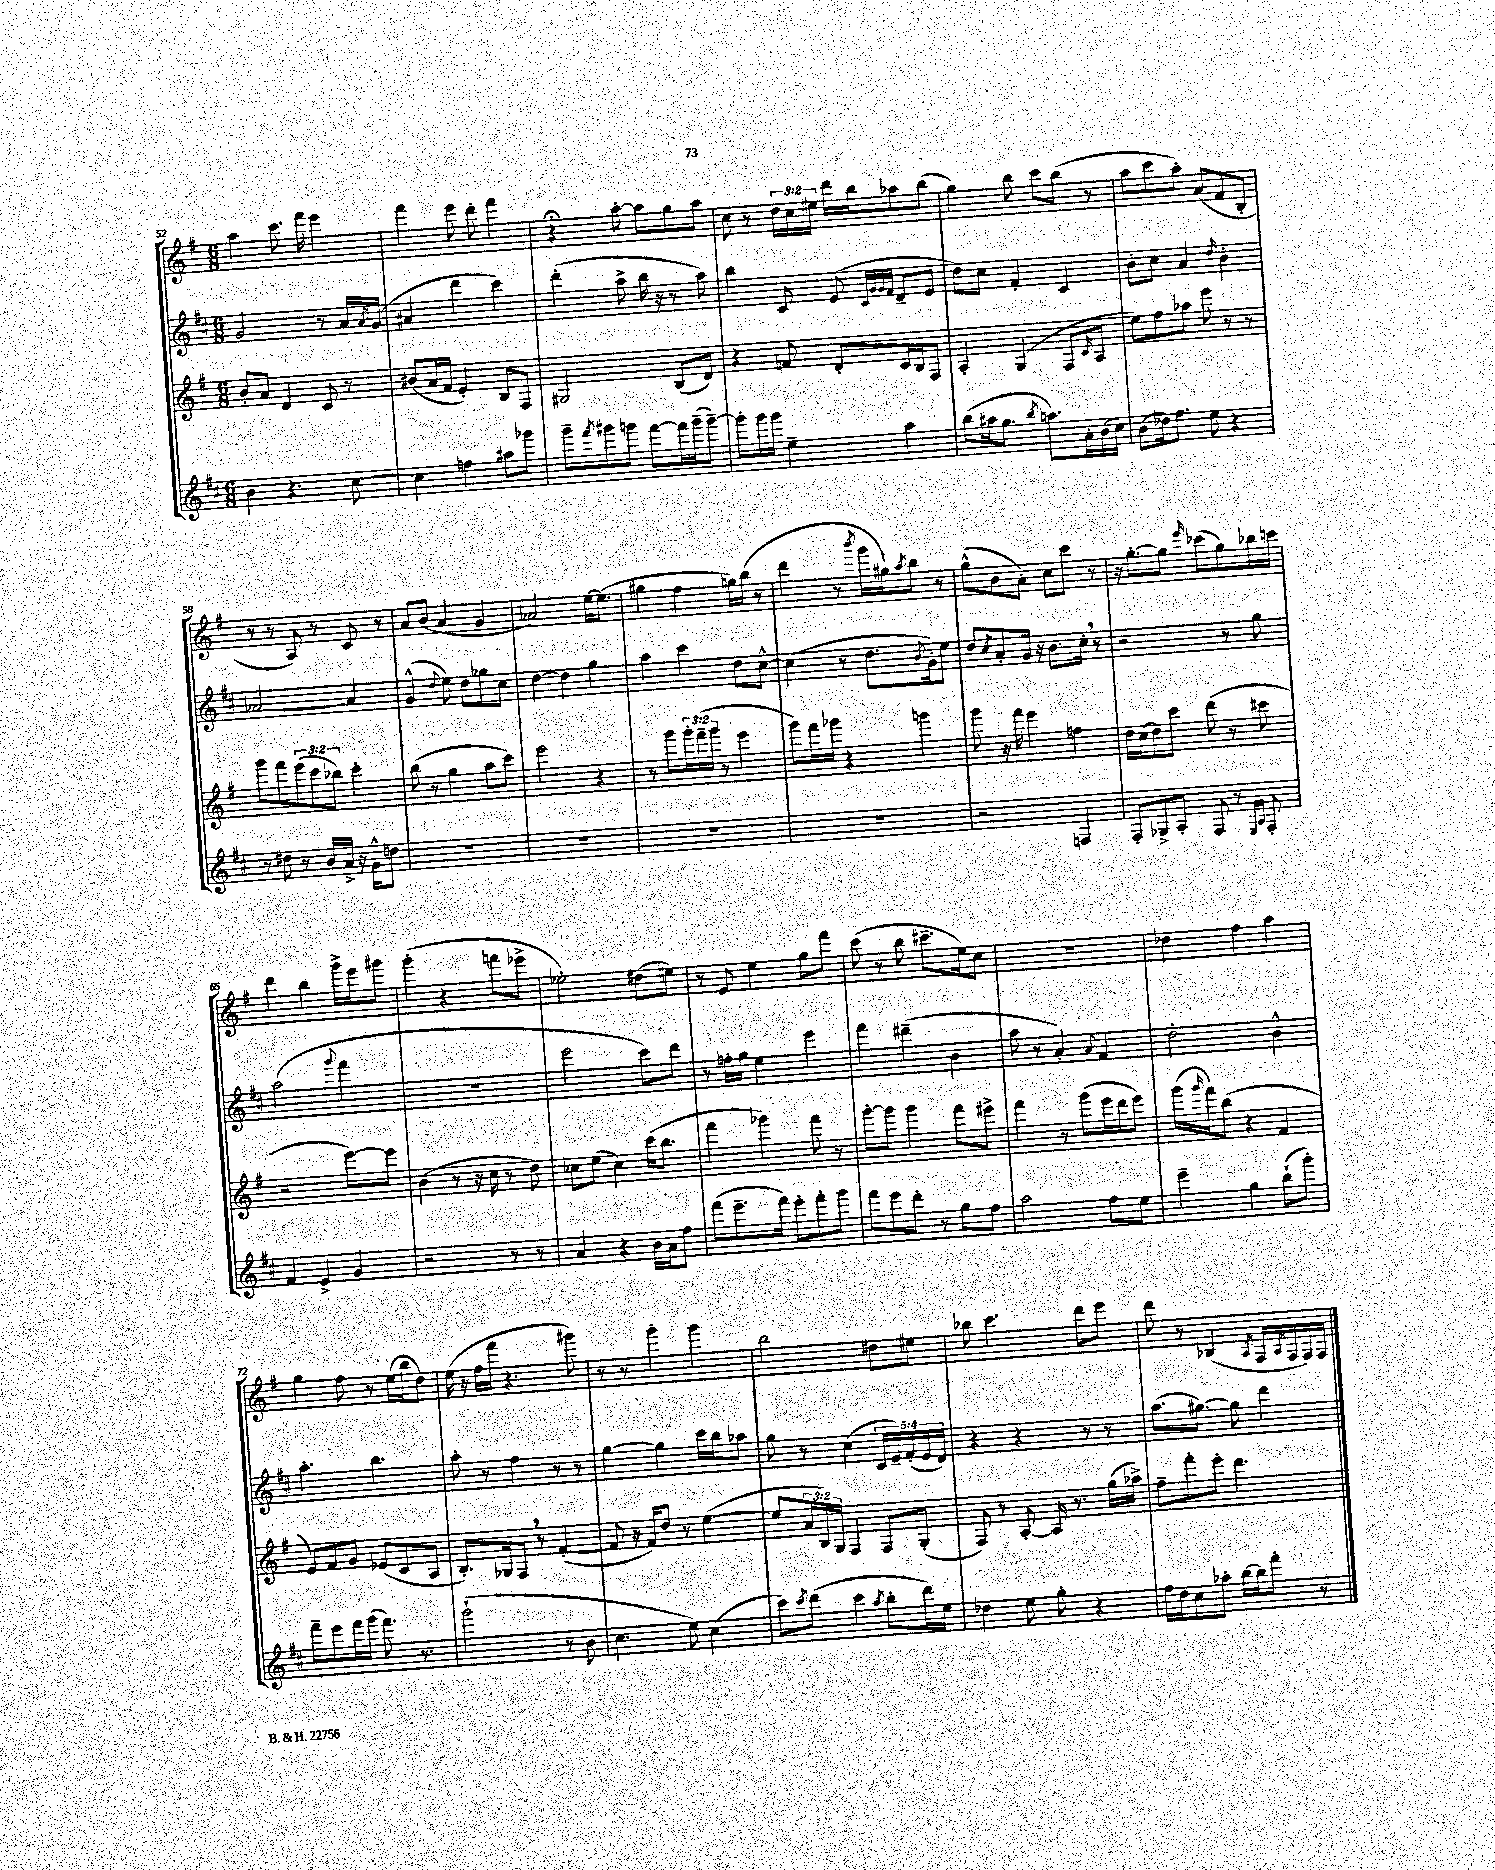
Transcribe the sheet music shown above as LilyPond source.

<<
\new StaffGroup <<
\new Staff = "s0" {
    \clef treble \key g \major \numericTimeSignature \time 6/8 \override Staff.TupletNumber.text = #tuplet-number::calc-fraction-text
    a''4 c'''8. fis'''16 e'''4 |
    fis'''4 e'''8 d'''8-. fis'''4 |
    r4\fermata a''8~-. a''8 g''8 a''8 |
    c''8 r8 \tuplet 3/2 { d''16 c''16 eis''16 } d'''16 b''16 aes''8 b''8( |
    g''4) b''8 c'''8 b''8( r8 |
    a''8 c'''8 a''8-.) a'8( fis'8 b8-. |
    r8 r8 a8) r8 c'8 r8 |
    a'8 b'8( a'4 g'4 |
    aes'2) e''16~ e''8.( |
    gis''4 fis''4 g''16) b''16( r8 |
    d'''4 r8 \acciaccatura { b'''8 } g'''16 gis''16) \acciaccatura { a''8 } b''8 r8 |
    g''8-^( b'8 a'8-.) c''8 c'''8 r8 |
    r16 g''8.~-. g''8 \grace { e'''16 } ces'''8( g''8) bes''16 c'''16 |
    d'''4 b''4 g'''16-> e'''16 gis'''8 |
    g'''4-.( r4 f'''8 ees'''8-> |
    ees''2-.) dis''8( e''8) |
    r8 e'8 e''4 g''8 fis'''8 |
    c'''8( r8 b''8 cis'''8.-- e''16) c''8 |
    R2. |
    des''4 fis''4 a''4 |
    g''4 fis''8 r8 e''16( b''16 d''8) |
    e''16( r16 fis''16 fis'''16 r4. gis'''8) |
    r8 r8 g'''4-. g'''4 |
    b''2 dis''8 eis''8 |
    bes''8 c'''4. d'''8 e'''8 |
    d'''8 r8 bes4( \acciaccatura { a8 } fis16 \acciaccatura { a8 } fis16 fis16) fis16 \bar "|." |
}
\new Staff = "s1" {
    \clef treble \key d \major \numericTimeSignature \time 6/8 \override Staff.TupletNumber.text = #tuplet-number::calc-fraction-text
    g'2 r8 a'16 \acciaccatura { a'8 } g'16( |
    ais'4 d'''4 cis'''4) |
    d'''4-.( a''8-> b''16 r16 r8 a''8) |
    b''4 cis'8 e'8( \grace { cis'32 g'32 g'32 fis'32 } d'8-- e'8 |
    d''8) cis''8 fis'4-. cis'4 |
    b'8-. cis''8 a'4 \grace { d''16 } b'4-. |
    aes'2~ aes'4 |
    g'4-^( \appoggiatura { d''8 } e''8) d''8 ges''8 cis''8 |
    d''4~ d''4 g''4 |
    a''4 cis'''4 d''8 cis''8~-^ |
    cis''4( r8 d''8. \acciaccatura { b'8 } g'16-.) e''8 |
    d''8 \acciaccatura { cis''8 } a'8-. g'16 r16 b'8. cis''16-. \breathe r8 |
    r2 r8 g''8 |
    a''2( \appoggiatura { g'''8 } fis'''4 |
    R2. |
    e'''2 cis'''8) d'''8 |
    r8 f''16-. g''16 e''4 e'''4 |
    fis'''4 dis'''4--( b'4 |
    a''8 r8 a'4-.) \appoggiatura { a'8 } fis'4 |
    d''2-. b'4-^ |
    a''4.-. b''4. |
    a''8-. r8 fis''4 r8 r8 |
    g''4~ g''4 cis'''16 b''16 aes''8 |
    g''8 r8 cis''4( \tuplet 5/4 { cis'16 e'16--) fis'16-.( e'16 d'16) } |
    r4 r4 r8 r8 |
    a''8.( gis''8.~) gis''8 d'''4 \bar "|." |
}
\new Staff = "s2" {
    \clef treble \key g \major \numericTimeSignature \time 6/8 \override Staff.TupletNumber.text = #tuplet-number::calc-fraction-text
    b'8-. a'8 d'4 c'8 r8 |
    bis'8( a'16 fis'16 e'4-.) b8 fis8 |
    gis2 b8( d'8) |
    r4 f'8 d'8-. c'16 b16 fis8 |
    a4-. g4( fis8 \grace { c'16 } a8 |
    e''8) fis''8 aes''8 e'''8 r8 r8 |
    g'''8 fis'''8 \tuplet 3/2 { e'''8( c'''8 bes''8) } c'''4-. |
    b''8( r8 g''4 a''8 c'''8) |
    e'''2 r4 |
    r8 g'''8 \tuplet 3/2 { g'''16-. fis'''16--( g'''16 } r8 e'''4 |
    g'''8) fis'''16 ges'''16 r4 g'''4 |
    g'''8 r16 fis'''16 e'''4 f''4 |
    d''16 c''16( d''8) c'''8 d'''8( r8 cis'''8 |
    r2 e'''8~) e'''8 |
    b'4( r8 r16 c''16 r8 d''8) |
    ces''8 e''8( ces''4) c'''16( b''8. |
    fis'''4 ges'''4) fis'''8 r8 |
    g'''8~-. g'''8 g'''4 fis'''8 eis'''8-> |
    fis'''4 r8 g'''8( e'''16 d'''16 e'''8) |
    g'''16( \grace { g'''16 } fis'''16) b''8( r4 fis'4 |
    e'8) fis'8 g'8 ees'8( c'8 a8 |
    b8.-.) ges16 fis8 \breathe r8 fis'4~-.( |
    fis'8 r16 fis'16) d''8 r8 e''4~( |
    e''8 \tuplet 3/2 { a'16 b16) g16 } fis4 fis8 g8-.( |
    fis8) r8 a8~-. a16 r8. g''16( aes''16->) |
    fis''8-- fis'''8-. e'''8-. d'''4. \bar "|." |
}
\new Staff = "s3" {
    \clef treble \key d \major \numericTimeSignature \time 6/8
    b'4 r4. cis''8~ |
    cis''4 f''4 ais''8 ges'''8 |
    g'''8-- \acciaccatura { fis'''8 } gis'''8 g'''8 fis'''8~ fis'''16 g'''16--( g'''8~--) |
    g'''8-. g'''16 g'''16 e''4-- a''4 |
    b''8( ais''16 g''8. \acciaccatura { b''8 } a''8.) a'16-. b'16( cis''16) |
    b'8( des''16) fis''8. e''8 r4 |
    r8 dis''8 r8 b'16 a'16-> r16 g'16-^ d''8 |
    R2. |
    R2. |
    R2. |
    R2. |
    r2 f4 |
    fis8-. ges8-> a8-. fis8 r8 \grace { e16 a16 } fis8-. |
    fis'4 e'4-> g'4 |
    r2 r8 r8 |
    a'4 r4 b'16 a'16 fis''8 |
    fis'''8( e'''8.-- fis'''16) e'''8-. fis'''8-. g'''8 |
    fis'''8 e'''8 d'''8-. r8 g''8 fis''8 |
    a''2 fis''8 e''8 |
    e'''4-- g''4 b''8-!( g'''8-.) |
    fis'''8-- e'''8 fis'''16 g'''16( fis'''8.) r8. |
    g'''2-!( r8 b'8 |
    cis''4. e''8) cis''4( |
    cis'''8) \acciaccatura { cis'''8 } d'''8( cis'''4 \acciaccatura { a''8 } b''8-. d'''16) e''16 |
    des''4 e''8 g''8-. r4 |
    fis''16 d''16 cis''8 aes''8-. b''16~ b''16 fis'''8-. r8 \bar "|." |
}
>>
>>
\layout { \context { \Score currentBarNumber = #52 } }
